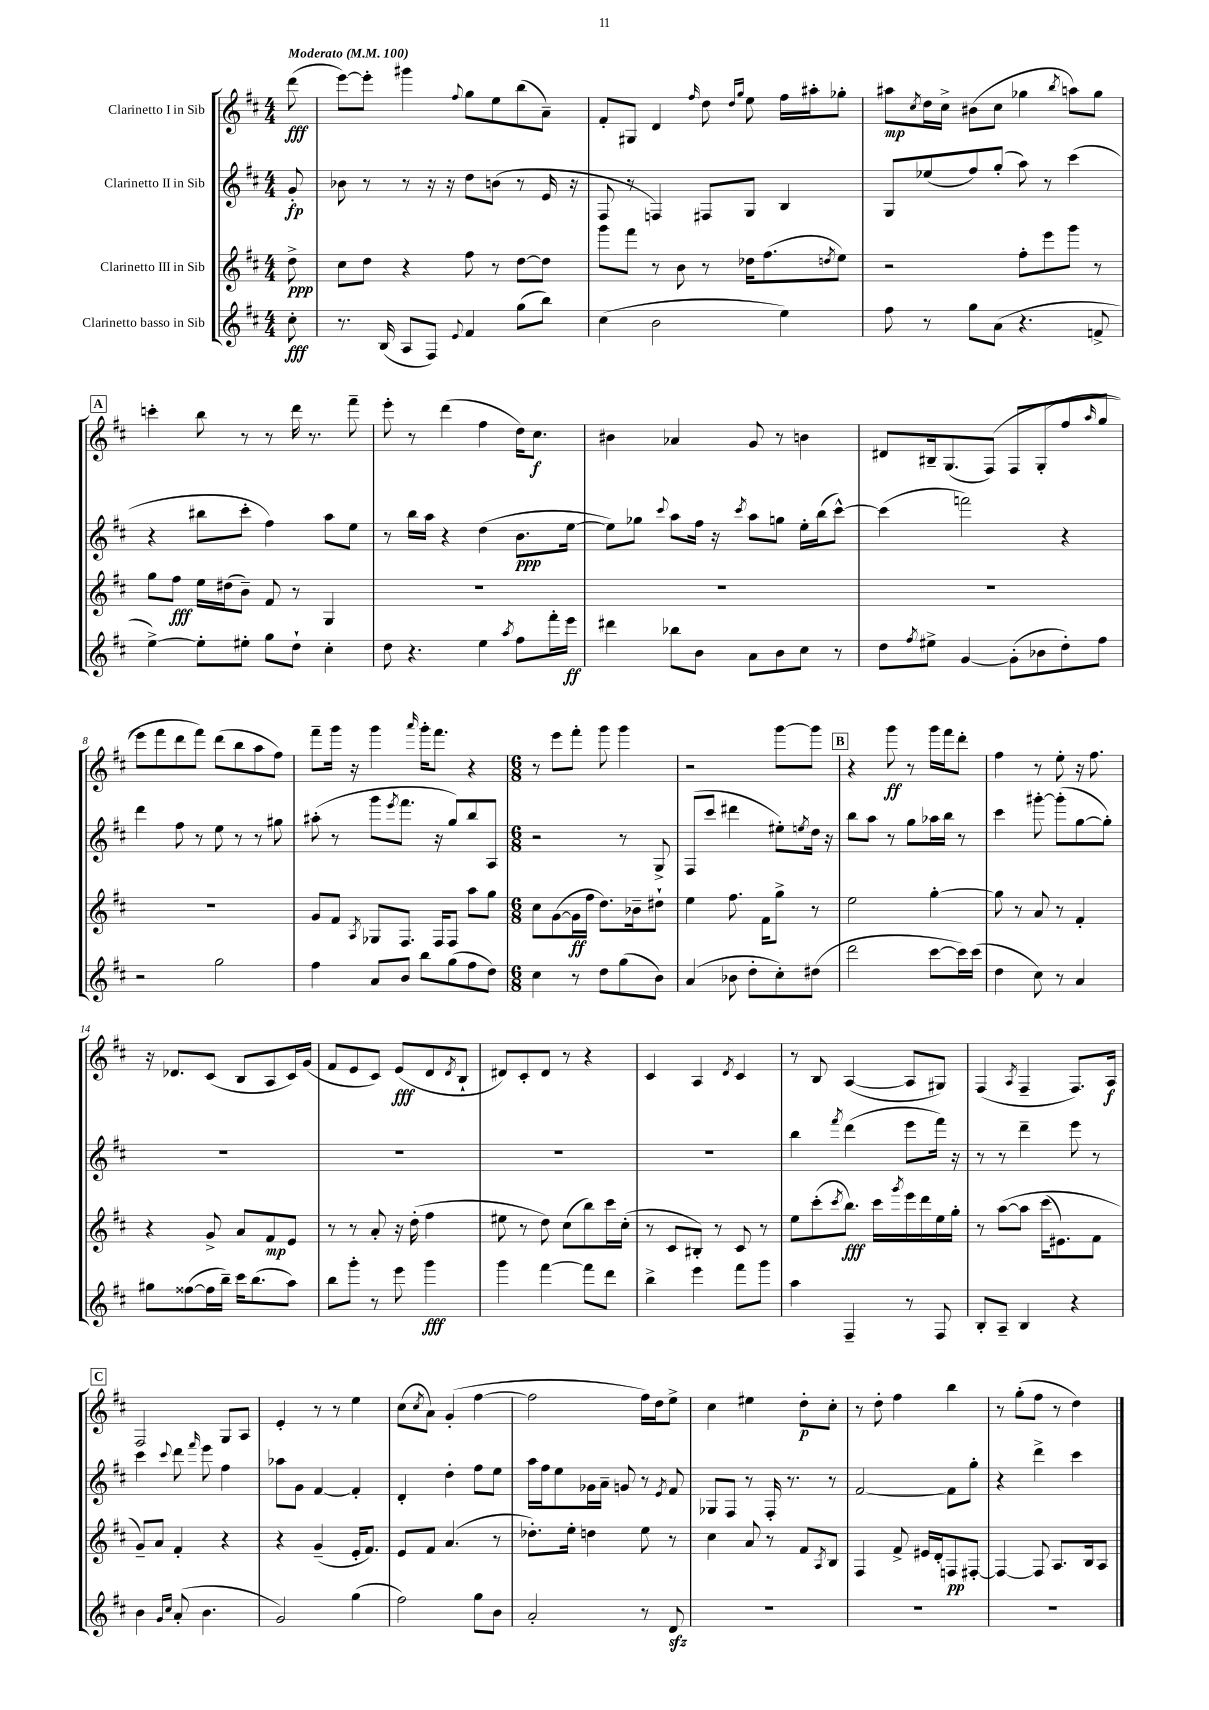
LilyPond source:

<<
\new StaffGroup <<
\new Staff = "s0" \with { instrumentName = "Clarinetto I in Sib" } {
    \clef treble \key d \major \numericTimeSignature \time 4/4 \partial 8 \tempo "Moderato" 4 = 100
    d'''8\fff( |
    e'''8~) e'''8-. gis'''4 \appoggiatura { fis''8 } g''8 e''8 b''8( a'8--) |
    fis'8-. gis8 d'4 \grace { fis''16 } d''8 \grace { d''16 g''16 } e''8 fis''16 ais''16-. ges''8-. |
    ais''8\mp \acciaccatura { cis''8 } d''16 cis''16-> bis'8( cis''8 ges''4 \acciaccatura { b''8 } a''8) ges''8 |
    \mark \markup { \box "A" } c'''4-. b''8 r8 r8 d'''16 r8. fis'''8-- |
    e'''8-. r8 d'''4( fis''4 d''16) cis''8.\f |
    bis'4 aes'4 g'8 r8 b'4 |
    dis'8 bis16-- g8.( fis8)\( fis8 g8-.( fis''8 \grace { a''16 } g''8 |
    e'''8) fis'''8 d'''8 fis'''8\) d'''8( b''8 a''8 fis''8) |
    fis'''8-- g'''16 r16 g'''4 \grace { a'''16 } g'''16-. fis'''8. r4 |
    \numericTimeSignature \time 6/8 r8 e'''8 fis'''8-. g'''8 g'''4 |
    r2 g'''8~ g'''8 |
    \mark \markup { \box "B" } r4 g'''8\ff r8 g'''16 fis'''16 d'''8-. |
    fis''4 r8 e''8-. r16 fis''8. |
    r16 des'8. cis'8( b8 a8 cis'16) g'16( |
    fis'8 e'8 cis'8) e'8\fff( d'8 \acciaccatura { d'8 } b8-! |
    dis'8) cis'8-. dis'8 r8 r4 |
    cis'4 a4 \acciaccatura { d'8 } cis'4 |
    r8 b8 a4~( a8 gis8) |
    fis4( \acciaccatura { a8 } fis4-- fis8.) a16\f |
    \mark \markup { \box "C" } fis2 g8 a8 |
    e'4-. r8 r8 e''4 |
    cis''8( \acciaccatura { cis''8 } a'8) g'4-.( fis''4~ |
    fis''2 fis''16) d''16 e''8-> |
    cis''4 eis''4 d''8-.\p cis''8-. |
    r8 d''8-. fis''4 b''4 |
    r8 g''8-.( fis''8 r8 d''4) \bar "|." |
}
\new Staff = "s1" \with { instrumentName = "Clarinetto II in Sib" } {
    \clef treble \key d \major \numericTimeSignature \time 4/4 \partial 8
    g'8-.\fp |
    bes'8 r8 r8 r16 r16 d''8 b'8( r8 e'16 r16 |
    fis8 r8 f4) fis8 g8 b4 |
    g8 ees''8( fis''8) g''8-.( a''8) r8 cis'''4( |
    \mark \markup { \box "A" } r4 bis''8 cis'''8-. fis''4) a''8 e''8 |
    r8 b''16 a''16 r4 d''4( b'8.\ppp e''16~ |
    e''8) ges''8 \appoggiatura { cis'''8 } a''8 fis''16 r16 \acciaccatura { cis'''8 } a''8 g''8 e''16-. b''16( cis'''8~-^) |
    cis'''4( f'''2) r4 |
    d'''4 fis''8 r8 e''8 r8 r8 gis''8 |
    ais''8-.( r8 g'''8 \acciaccatura { e'''8 } fis'''8. r16 g''8) b''8 a8 |
    \numericTimeSignature \time 6/8 r2 r8 g8-> |
    fis8( cis'''8 dis'''4 eis''8-.) \acciaccatura { e''8 } d''16 r16 |
    \mark \markup { \box "B" } b''8 a''8 r8 g''8 aes''16 b''16 r8 |
    cis'''4 gis'''8~-. gis'''8-.( g''8~ g''8-.) |
    R2. |
    R2. |
    R2. |
    R2. |
    b''4 \acciaccatura { fis'''8 } d'''4( e'''8 fis'''16) r16 |
    r8 r8 d'''4-- e'''8 r8 |
    \mark \markup { \box "C" } cis'''4 \appoggiatura { cis'''8 } d'''8 \grace { fis'''16 } e'''8 fis''4 |
    aes''8 g'8 fis'4~ fis'4-. |
    d'4-. d''4-. fis''8 e''8 |
    a''16 fis''16 e''8 ges'16 a'16-- g'8 r8 \acciaccatura { e'8 } fis'8 |
    ges8 fis8 r8 fis16-. r8. r8 |
    fis'2~ fis'8 g''8-. |
    r4 d'''4-> cis'''4 \bar "|." |
}
\new Staff = "s2" \with { instrumentName = "Clarinetto III in Sib" } {
    \clef treble \key d \major \numericTimeSignature \time 4/4 \partial 8
    d''8->\ppp |
    cis''8 d''8 r4 fis''8 r8 d''8~ d''8 |
    g'''8 fis'''8 r8 b'8 r8 des''16 fis''8.( \acciaccatura { d''8 } e''8) |
    r2 fis''8-. e'''8 g'''8 r8 |
    \mark \markup { \box "A" } g''8 fis''8\fff e''16 dis''16( b'8--) fis'8 r8 g4 |
    R1 |
    R1 |
    R1 |
    R1 |
    g'8 fis'8 \acciaccatura { a8 } ges8 fis8. fis16 fis8 a''8 g''8 |
    \numericTimeSignature \time 6/8 cis''8 g'8~( g'16\ff fis''16 d''8.) bes'16-- dis''8-! |
    e''4 fis''8. fis'16 g''8-> r8 |
    \mark \markup { \box "B" } e''2 g''4~-. |
    g''8 r8 a'8 r8 fis'4-. |
    r4 g'8-> a'8 fis'8\mp e'8 |
    r8 r8 a'8-. r16 d''16-.( fis''4 |
    eis''8 r8 d''8) cis''8( b''8) cis'''16 cis''16-.( |
    r8 cis'8 bis8-.) r8 cis'8 r8 |
    e''8 cis'''8-.( \acciaccatura { cis'''8 } b''8.\fff) cis'''16 \acciaccatura { g'''8 } e'''16 d'''16 e''16 g''16-. |
    r8 a''8~\( a''8 cis'''16( eis'8.) fis'8 |
    \mark \markup { \box "C" } g'8--\) a'8 fis'4-. r4 |
    r4 g'4--( e'16-. fis'8.) |
    e'8 fis'8 a'4.( r8 |
    des''8.-.) e''16-. d''4 e''8 r8 |
    cis''4 a'8 r8 fis'8 \acciaccatura { a8 } b8 |
    fis4 fis'8-> eis'16 d'16-. f8\pp fis8~-. |
    fis4~ fis8 a8. b16 a8 \bar "|." |
}
\new Staff = "s3" \with { instrumentName = "Clarinetto basso in Sib" } {
    \clef treble \key d \major \numericTimeSignature \time 4/4 \partial 8
    cis''8-.\fff |
    r8. b16( a8 fis8) \appoggiatura { e'8 } fis'4 g''8( b''8) |
    cis''4( b'2 e''4) |
    fis''8 r8 g''8 a'8( r4. f'8-> |
    \mark \markup { \box "A" } e''4~->) e''8-. eis''8-. g''8 d''8-! cis''4-. |
    d''8 r4. e''4 \acciaccatura { a''8 } fis''8 fis'''16-. e'''16\ff |
    dis'''4 bes''8 b'8 a'8 b'8 cis''8 r8 |
    d''8 \acciaccatura { fis''8 } eis''8-> g'4~ g'8-.( bes'8 d''8-.) fis''8 |
    r2 g''2 |
    fis''4 a'8 b'8 b''8 g''8( fis''8 d''8) |
    \numericTimeSignature \time 6/8 cis''4 r8 d''8 g''8( b'8) |
    a'4( bes'8 d''8-. cis''8-.) dis''8( |
    \mark \markup { \box "B" } d'''2 cis'''8~ cis'''16) cis'''16( |
    d''4 cis''8) r8 a'4 |
    gis''8 fisis''8~( fisis''16 b''16--) cis'''16 b''8.( a''8) |
    b''8 g'''8-. r8 e'''8 g'''4\fff |
    g'''4 fis'''4~ fis'''8 d'''8 |
    b''4-> e'''4 fis'''8 g'''8 |
    a''4 fis4-- r8 fis8 |
    b8-. a8-- b4 r4 |
    \mark \markup { \box "C" } b'4 \grace { g'16 cis''16 } a'8-.( b'4. |
    g'2) g''4( |
    fis''2) g''8 b'8 |
    a'2-. r8 d'8\sfz |
    R2. |
    R2. |
    R2. \bar "|." |
}
>>
>>
